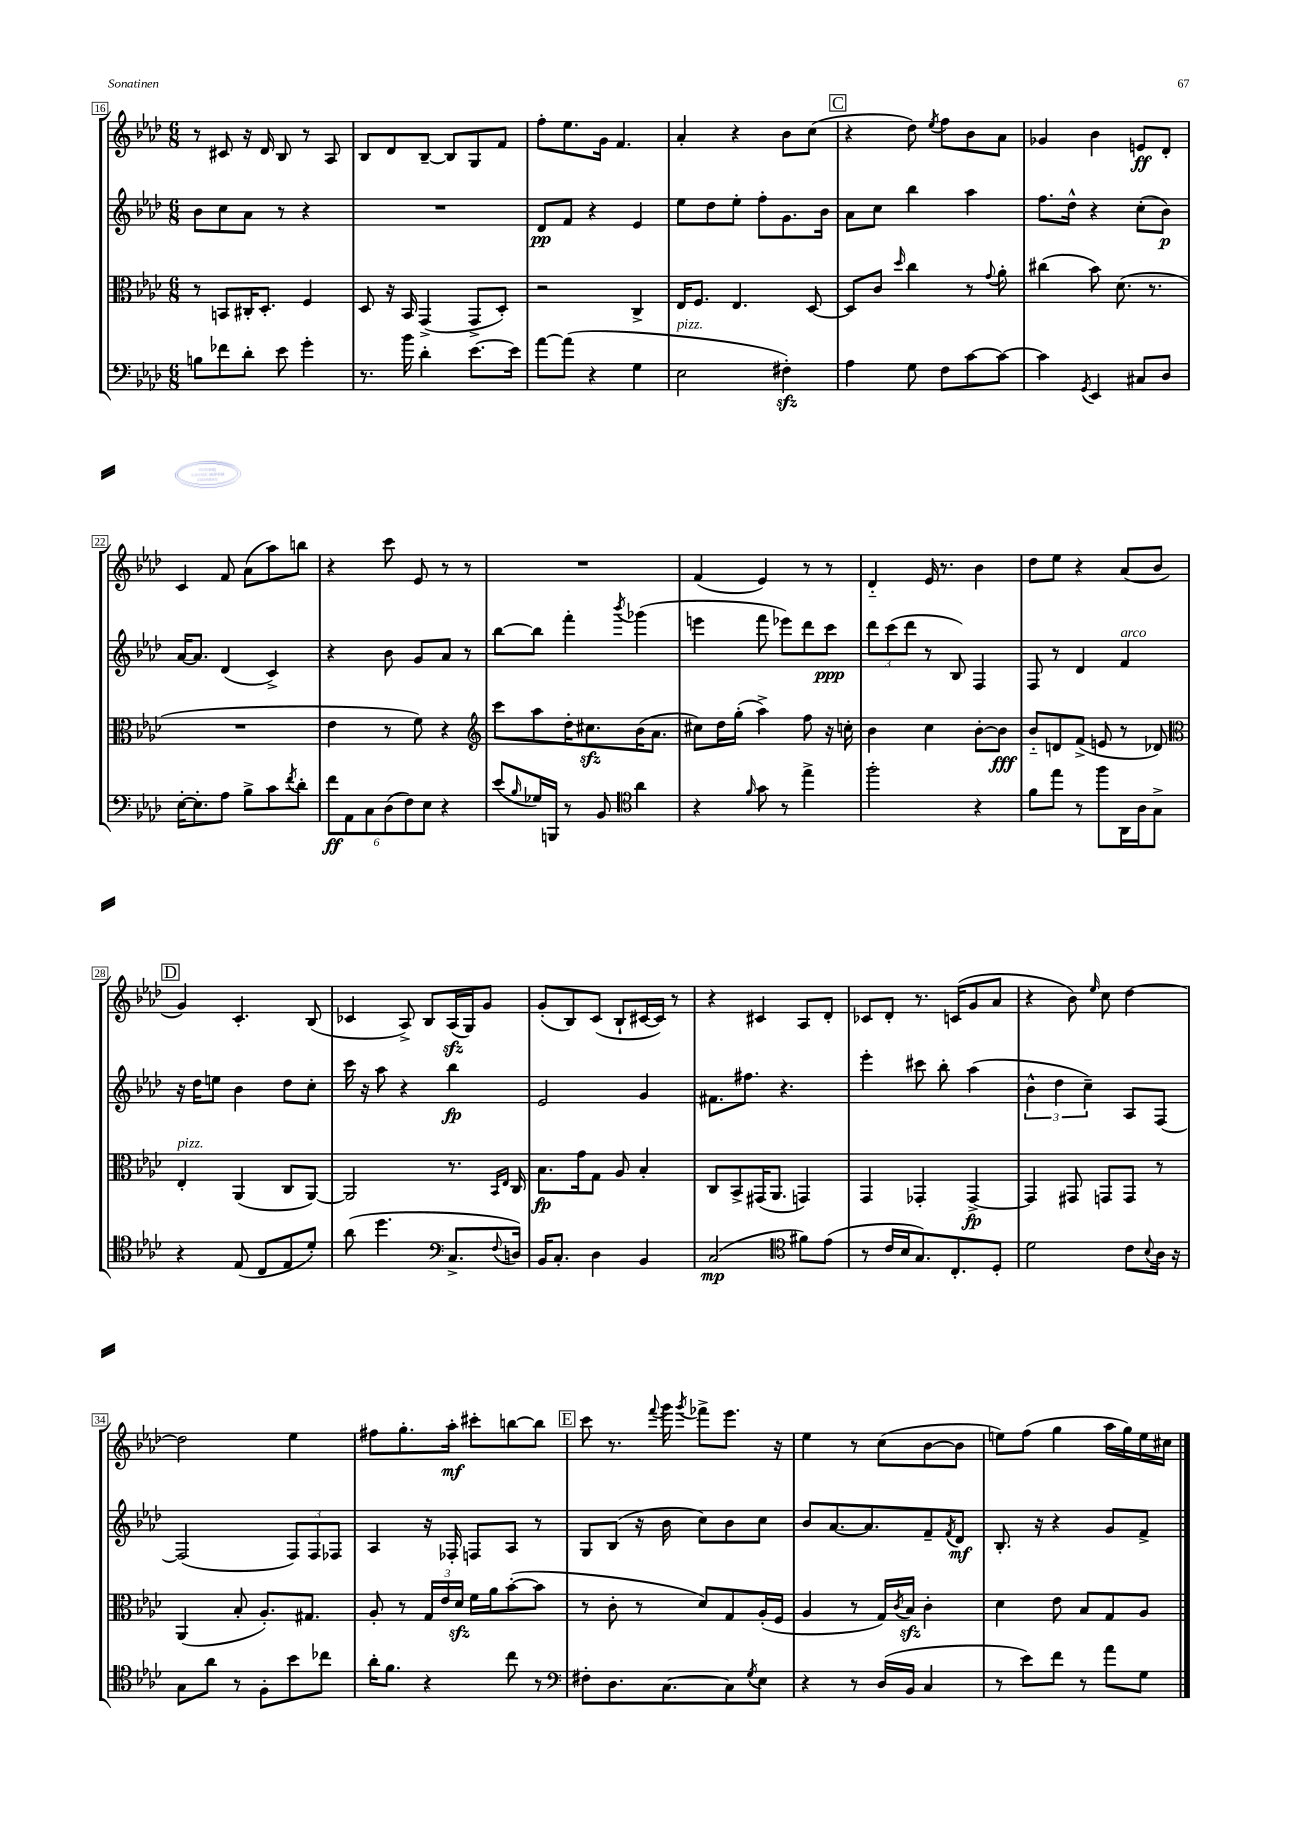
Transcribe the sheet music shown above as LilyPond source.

<<
\new StaffGroup <<
\new Staff = "s0" {
    \clef treble \key aes \major \numericTimeSignature \time 6/8
    r8 cis'8 r16 des'16 bes8 r8 aes8 |
    bes8 des'8 bes8~-- bes8 g8 f'8 |
    f''8-. ees''8. g'16 f'4. |
    aes'4-. r4 bes'8 c''8( |
    \mark \markup { \box "C" } r4 des''8) \acciaccatura { ees''8 } f''8 bes'8 aes'8 |
    ges'4 bes'4 e'8\ff des'8-. |
    c'4 f'8 aes'8( aes''8) b''8 |
    r4 c'''8 ees'8 r8 r8 |
    R2. |
    f'4( ees'4) r8 r8 |
    des'4-_ ees'16 r8. bes'4 |
    des''8 ees''8 r4 aes'8( bes'8 |
    \mark \markup { \box "D" } g'4) c'4.-. bes8( |
    ces'4 aes8->) bes8 aes16\sfz( g16) g'8 |
    g'8-.( bes8) c'8( bes8-! cis'16~ cis'16) r8 |
    r4 cis'4 aes8 des'8-. |
    ces'8 des'8-. r8. c'16( g'8 aes'8 |
    r4 bes'8) \grace { ees''16 } c''8 des''4~ |
    des''2 ees''4 |
    fis''8 g''8.-. aes''16-.\mf cis'''8-. b''8~ b''8 |
    \mark \markup { \box "E" } c'''8 r8. \appoggiatura { f'''8 } g'''16 \acciaccatura { g'''8 } fes'''8-> ees'''8. r16 |
    ees''4 r8 c''8( bes'8~ bes'8 |
    e''8) f''8( g''4 aes''16 g''16) e''16 cis''16 \bar "|." |
}
\new Staff = "s1" {
    \clef treble \key aes \major \numericTimeSignature \time 6/8
    bes'8 c''8 aes'8 r8 r4 |
    R2. |
    des'8\pp f'8 r4 ees'4 |
    ees''8 des''8 ees''8-. f''8-. g'8. bes'16 |
    \mark \markup { \box "C" } aes'8 c''8 bes''4 aes''4 |
    f''8. des''16-^ r4 c''8-.( bes'8\p) |
    aes'16~ aes'8. des'4( c'4->) |
    r4 bes'8 g'8 aes'8 r8 |
    bes''8~ bes''8 f'''4-. \acciaccatura { bes'''8 } ges'''4( |
    e'''4 f'''8 ees'''8) des'''8 c'''8\ppp |
    \tuplet 3/2 { des'''8 c'''8( des'''8 } r8 bes8) f4 |
    f8 r8 des'4 f'4^\markup { \italic "arco" } |
    \mark \markup { \box "D" } r16 des''16 e''8 bes'4 des''8 c''8-. |
    c'''16 r16 aes''8 r4 bes''4\fp |
    ees'2 g'4 |
    fis'8. fis''8. r4. |
    ees'''4-. cis'''8 bes''8-. aes''4( |
    \tuplet 3/2 { bes'4-^ des''4 c''4--) } aes8 f8~ |
    f2( \tuplet 3/2 { f8) f8 fes8 } |
    aes4 r16 fes16-. f8 aes8 r8 |
    \mark \markup { \box "E" } g8 bes8( r16 bes'16 c''8) bes'8 c''8 |
    bes'8 aes'8.~ aes'8. f'8-- \acciaccatura { f'8 } des'8\mf |
    bes8.-. r16 r4 g'8 f'8-> \bar "|." |
}
\new Staff = "s2" {
    \clef alto \key aes \major \numericTimeSignature \time 6/8
    r8 b,8 cis16-. des8.-. f4 |
    des8 r16 bes,16 g,4->( g,8-> des8-.) |
    r2 c4-> |
    ees16 f8. ees4. des8~ |
    \mark \markup { \box "C" } des8 c'8 \grace { des''16 } c''4 r8 \appoggiatura { g'8 } aes'8-. |
    cis''4( bes'8) des'8.( r8. |
    R2. |
    ees'4 r8 f'8) r4 |
    \clef treble c'''8 aes''8 des''16-. cis''8.\sfz bes'16( aes'8. |
    cis''8) des''16 g''16-.( aes''4->) f''8 r16 c''16-. |
    bes'4 c''4 bes'8~-. bes'8\fff |
    bes'8-_ d'8 f'8->( e'8 r8 des'8) |
    \mark \markup { \box "D" } \clef alto ees4-.^\markup { \italic "pizz." } aes,4( c8 aes,8~) |
    aes,2 r8. \grace { bes,16 ees16 } c16 |
    bes8.\fp g'16 g8 aes8 bes4-. |
    c8 bes,8-> gis,16( aes,8. g,4) |
    g,4 ges,4-. ges,4~->\fp |
    ges,4 gis,8 g,8 g,8 r8 |
    aes,4( bes8-. aes8.-.) gis8. |
    aes8-. r8 \tuplet 3/2 { g16 ees'16 des'16\sfz } f'16 aes'16 bes'8~-.( bes'8 |
    \mark \markup { \box "E" } r8 c'8-. r8 des'8) g8 aes16-.( f16 |
    aes4 r8 g16) \acciaccatura { c'8 } bes16\sfz c'4-. |
    des'4 ees'8 bes8 g8 aes8 \bar "|." |
}
\new Staff = "s3" {
    \clef bass \key aes \major \numericTimeSignature \time 6/8
    b8 fes'8 des'8-. ees'8 g'4-. |
    r8. bes'16 des'4-. ees'8.~ ees'16 |
    aes'8~ aes'8( r4 g4 |
    ees2^\markup { \italic "pizz." } fis4-.\sfz) |
    \mark \markup { \box "C" } aes4 g8 f8 c'8~ c'8~ |
    c'4 \acciaccatura { g,8 } ees,4 cis8 des8 |
    ees16~-. ees8.-. aes8 bes8-> c'8 \acciaccatura { f'8 } des'8-. |
    \tuplet 6/4 { f'8\ff aes,8 c8 des8( f8) ees8 } r4 |
    ees'8( \grace { bes16 } ges16) b,,16 r8 bes,8 \clef tenor aes'4 |
    r4 \grace { f'16 } g'8 r8 ees''4-> |
    f''2-. r4 |
    f'8 ees''8 r8 f''8 aes,16 aes16 g8-> |
    \mark \markup { \box "D" } r4 ees8( c8 ees8 des'8-.) |
    aes'8( des''4. \clef bass c8.-> \appoggiatura { f8 } d16) |
    bes,16 c8.-. des4 bes,4 |
    c2\mp( \clef tenor fis'8) ees'8( |
    r8 c'16 bes16 g8.) c8.-. des8-. |
    des'2 c'8 \appoggiatura { bes8 } aes16 r16 |
    g8 aes'8 r8 f8-. bes'8 ces''8 |
    aes'16-. f'8. r4 c''8 r8 |
    \mark \markup { \box "E" } \clef bass fis8-. des8. c8.~ c8 \acciaccatura { g8 } ees8 |
    r4 r8 des16( bes,16 c4 |
    r8 ees'8) f'8 r8 aes'8 g8 \bar "|." |
}
>>
>>
\layout { \context { \Score currentBarNumber = #16 \override BarNumber.stencil = #(make-stencil-boxer 0.1 0.3 ly:text-interface::print) } }
